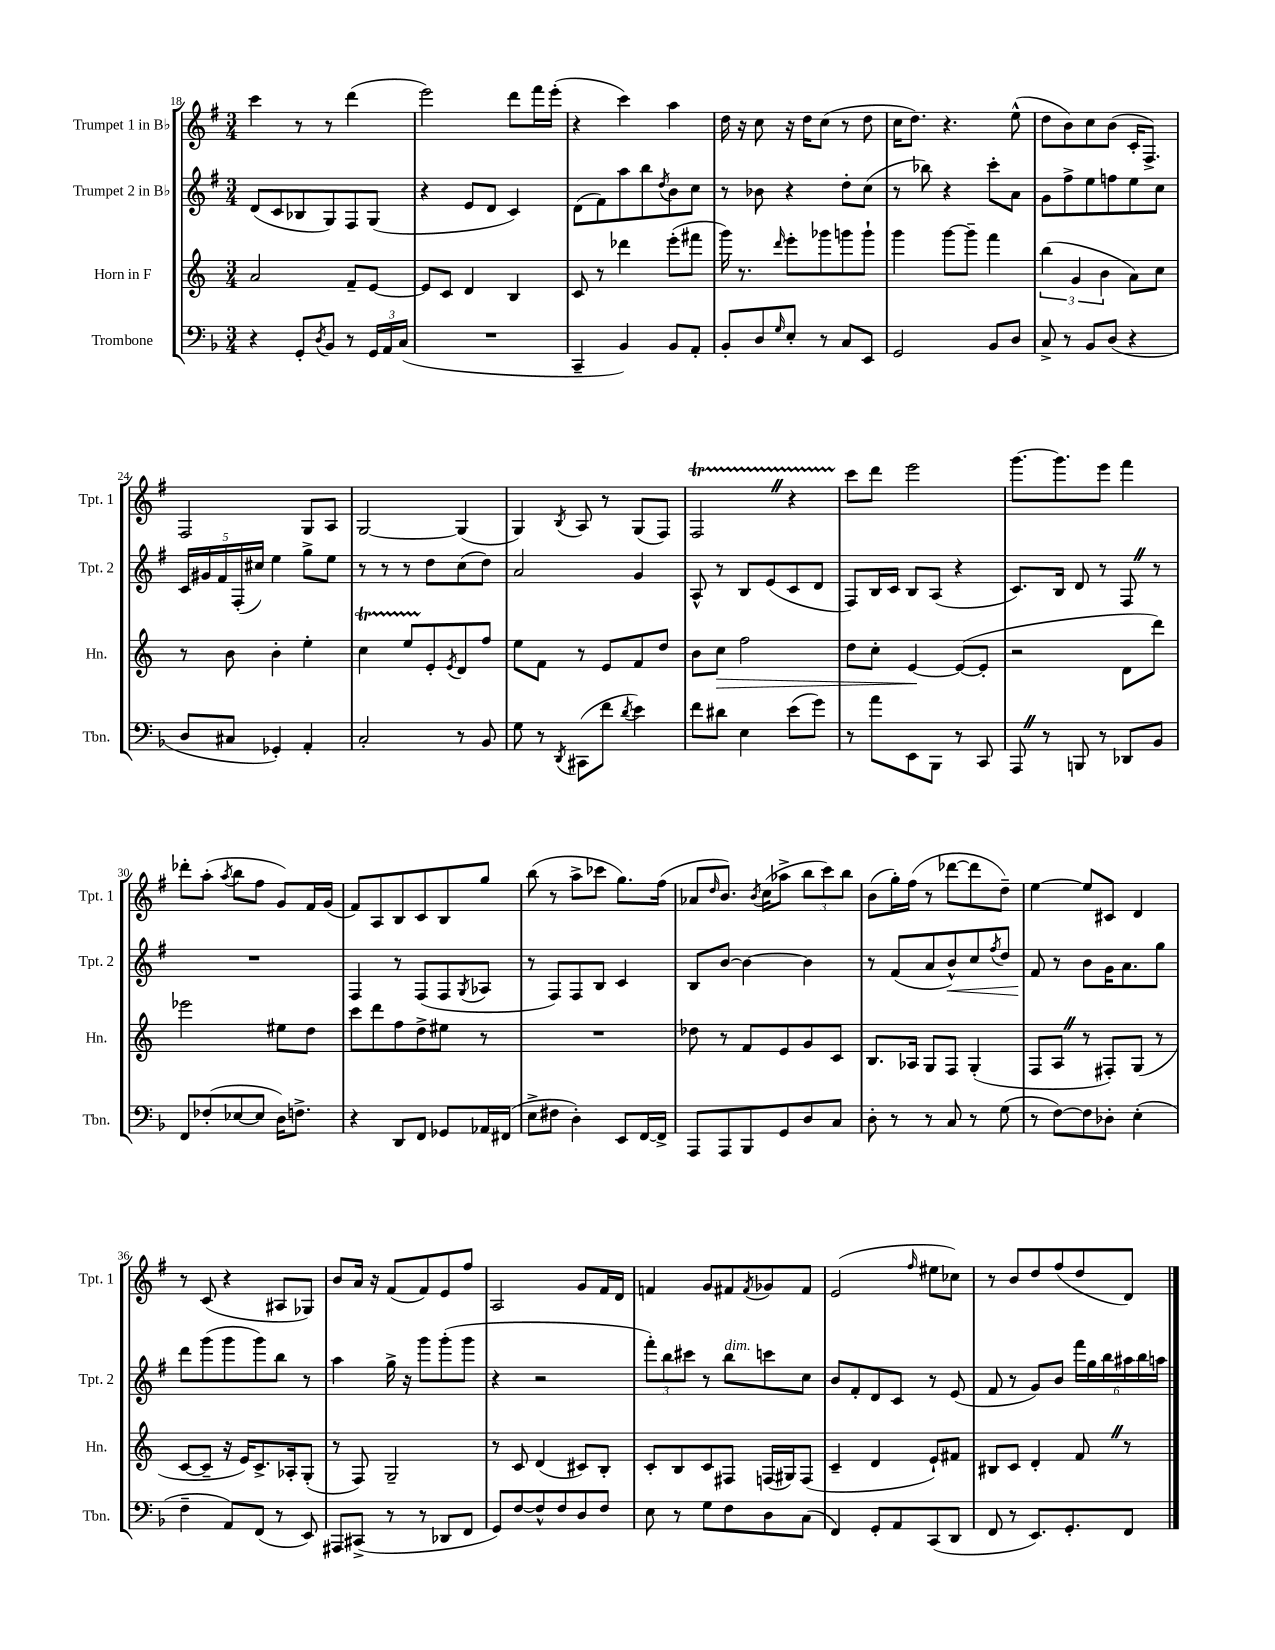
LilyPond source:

<<
\new StaffGroup <<
\new Staff = "s0" \with { instrumentName = "Trumpet 1 in Bb" shortInstrumentName = "Tpt. 1" } {
    \clef treble \key g \major \numericTimeSignature \time 3/4
    c'''4 r8 r8 d'''4( |
    e'''2) d'''8 fis'''16 e'''16-.( |
    r4 c'''4) a''4 |
    d''16 r16 c''8 r16 d''16 c''8( r8 d''8 |
    c''16 d''8.) r4. e''8-^( |
    d''8 b'8) c''8 b'8( c'16-. fis8.->) |
    fis2 g8 a8 |
    g2~ g4( |
    g4) \acciaccatura { b8 } a8 r8 g8( fis8) |
    fis2\startTrillSpan \once \override BreathingSign.text = \markup { \musicglyph "scripts.caesura.straight" } \breathe r4 |
    c'''8\stopTrillSpan d'''8 e'''2 |
    g'''8.~ g'''8. e'''8 fis'''4 |
    des'''8-. a''8-.( \acciaccatura { a''8 } b''8 fis''8 g'8) fis'16 g'16( |
    fis'8) a8 b8 c'8 b8 g''8 |
    b''8( r8 a''8-> ces'''8 g''8.) fis''16( |
    aes'8 \grace { d''16 } b'8.) \acciaccatura { b'8 } c''16( aes''8-> \tuplet 3/2 { b''8 c'''8) b''8 } |
    b'8( g''16-.) fis''16( r8 des'''8~ des'''8 d''8--) |
    e''4~ e''8 cis'8 d'4 |
    r8 c'8( r4 ais8 ges8) |
    b'8 a'16 r16 fis'8( fis'8) e'8 fis''8 |
    a2 g'8 fis'16 d'16 |
    f'4 g'8 fis'8 \acciaccatura { fis'8 } ges'8 fis'8 |
    e'2( \grace { fis''16 } eis''8 ces''8) |
    r8 b'8 d''8 fis''8( d''8 d'8) \bar "|." |
}
\new Staff = "s1" \with { instrumentName = "Trumpet 2 in Bb" shortInstrumentName = "Tpt. 2" } {
    \clef treble \key g \major \numericTimeSignature \time 3/4
    d'8( c'8 bes8 g8) fis8 g8( |
    r4 e'8 d'8 c'4) |
    d'8( fis'8) a''8 b''8 \acciaccatura { d''8 } b'8 c''8 |
    r8 bes'8 r4 d''8-. c''8( |
    r8 bes''8) r4 c'''8-. a'8 |
    g'8 fis''8-> e''8 f''8 e''8 c''8 |
    \tuplet 5/4 { c'16 gis'16 fis'16 fis16-.( cis''16) } e''4 g''8-> e''8 |
    r8 r8 r8 d''8 c''8( d''8) |
    a'2 g'4 |
    a8-^ r8 b8 e'8( c'8 d'8 |
    fis8) b16 c'16 b8 a8( r4 |
    c'8.) b16 d'8 r8 fis8 \once \override BreathingSign.text = \markup { \musicglyph "scripts.caesura.straight" } \breathe r8 |
    R2. |
    fis4 r8 fis8( fis8 \acciaccatura { g8 } aes8 |
    r8 fis8) fis8 b8 c'4 |
    b8 b'8~ b'4~ b'4 |
    r8 fis'8( a'8 b'8-^\<) c''8 \acciaccatura { fis''8 } d''8 |
    fis'8\! r8 b'8 g'16 a'8. g''8 |
    d'''8 g'''8( g'''8 g'''8) b''8 r8 |
    a''4 g''16-> r16 g'''8 g'''8-.( g'''8 |
    r4 r2 |
    \tuplet 3/2 { fis'''8-.) b''8 cis'''8 } r8 b''8^\markup { \italic "dim." } c'''8 c''8 |
    b'8 fis'8-. d'8 c'8 r8 e'8( |
    fis'8 r8 g'8) b'8 \tuplet 6/4 { fis'''16 g''16 b''16 ais''16 b''16 a''16 } \bar "|." |
}
\new Staff = "s2" \with { instrumentName = "Horn in F" shortInstrumentName = "Hn." } {
    \clef treble \key c \major \numericTimeSignature \time 3/4
    a'2 f'8-- e'8~ |
    e'8 c'8 d'4 b4 |
    c'8 r8 des'''4 e'''8-.( fis'''8 |
    g'''16) r8. \grace { d'''16 } e'''8-. ges'''8 g'''8 g'''8-! |
    g'''4 g'''8~ g'''8-- f'''4 |
    \tuplet 3/2 { b''4( g'4 b'4 } a'8) c''8 |
    r8 b'8 b'4-. e''4-. |
    c''4\startTrillSpan e''8 e'8-.\stopTrillSpan \acciaccatura { e'8 } d'8 f''8 |
    e''8 f'8 r8 e'8 f'8 d''8 |
    b'8 c''8\> f''2 |
    d''8 c''8-. e'4~\! e'8~( e'8-. |
    r2 d'8 d'''8) |
    ees'''2 eis''8 d''8 |
    c'''8 d'''8 f''8 d''8-> eis''8 r8 |
    R2. |
    des''8 r8 f'8 e'8 g'8 c'8 |
    b8. aes16 g8 f8 g4-.( |
    f8 a8 \once \override BreathingSign.text = \markup { \musicglyph "scripts.caesura.straight" } \breathe r8 fis8-.) g8( r8 |
    c'8~ c'8-- r16 e'16) c'8.-> aes16-. g8-.( |
    r8 f8) g2-- |
    r8 c'8 d'4( cis'8) b8-. |
    c'8-. b8 c'8 fis8 f16( gis16) f8( |
    c'4-- d'4 e'8-!) fis'8 |
    bis8 c'8 d'4-. f'8 \once \override BreathingSign.text = \markup { \musicglyph "scripts.caesura.straight" } \breathe r8 \bar "|." |
}
\new Staff = "s3" \with { instrumentName = "Trombone" shortInstrumentName = "Tbn." } {
    \clef bass \key f \major \numericTimeSignature \time 3/4
    r4 g,8-. \acciaccatura { d8 } bes,8 r8 \tuplet 3/2 { g,16 a,16 c16( } |
    R2. |
    c,4-- bes,4) bes,8 a,8-. |
    bes,8-. d8 \grace { g16 } e8-. r8 c8 e,8 |
    g,2 bes,8 d8 |
    c8-> r8 bes,8 d8( r4 |
    d8 cis8 ges,4-.) a,4-. |
    c2-. r8 bes,8 |
    g8 r8 \acciaccatura { d,8 } cis,8( f'8 \acciaccatura { d'8 } e'4) |
    f'8 dis'8 e4 e'8( g'8) |
    r8 a'8 e,8 bes,,8 r8 c,8 |
    a,,8 \once \override BreathingSign.text = \markup { \musicglyph "scripts.caesura.straight" } \breathe r8 b,,8 r8 des,8 bes,8 |
    f,8 fes8-.( ees8~ ees8 d16) f8.-> |
    r4 d,8 f,8 ges,8 aes,16 fis,16( |
    e8-> fis8 d4-.) e,8 f,16~ f,16-> |
    a,,8 a,,8 bes,,8 g,8 d8 c8 |
    d8-. r8 r8 c8 r8 g8( |
    r8 f8~) f8 des8-. e4-.( |
    f4-- a,8) f,8( r8 e,8) |
    ais,,8 cis,8->( r8 r8 des,8 f,8 |
    g,8) f8~ f8-^ f8 d8 f8 |
    e8 r8 g8 f8 d8 c8( |
    f,4) g,8-. a,8 c,8( d,8 |
    f,8 r8 e,8.) g,8.-. f,8 \bar "|." |
}
>>
>>
\layout { \context { \Score currentBarNumber = #18 } }
